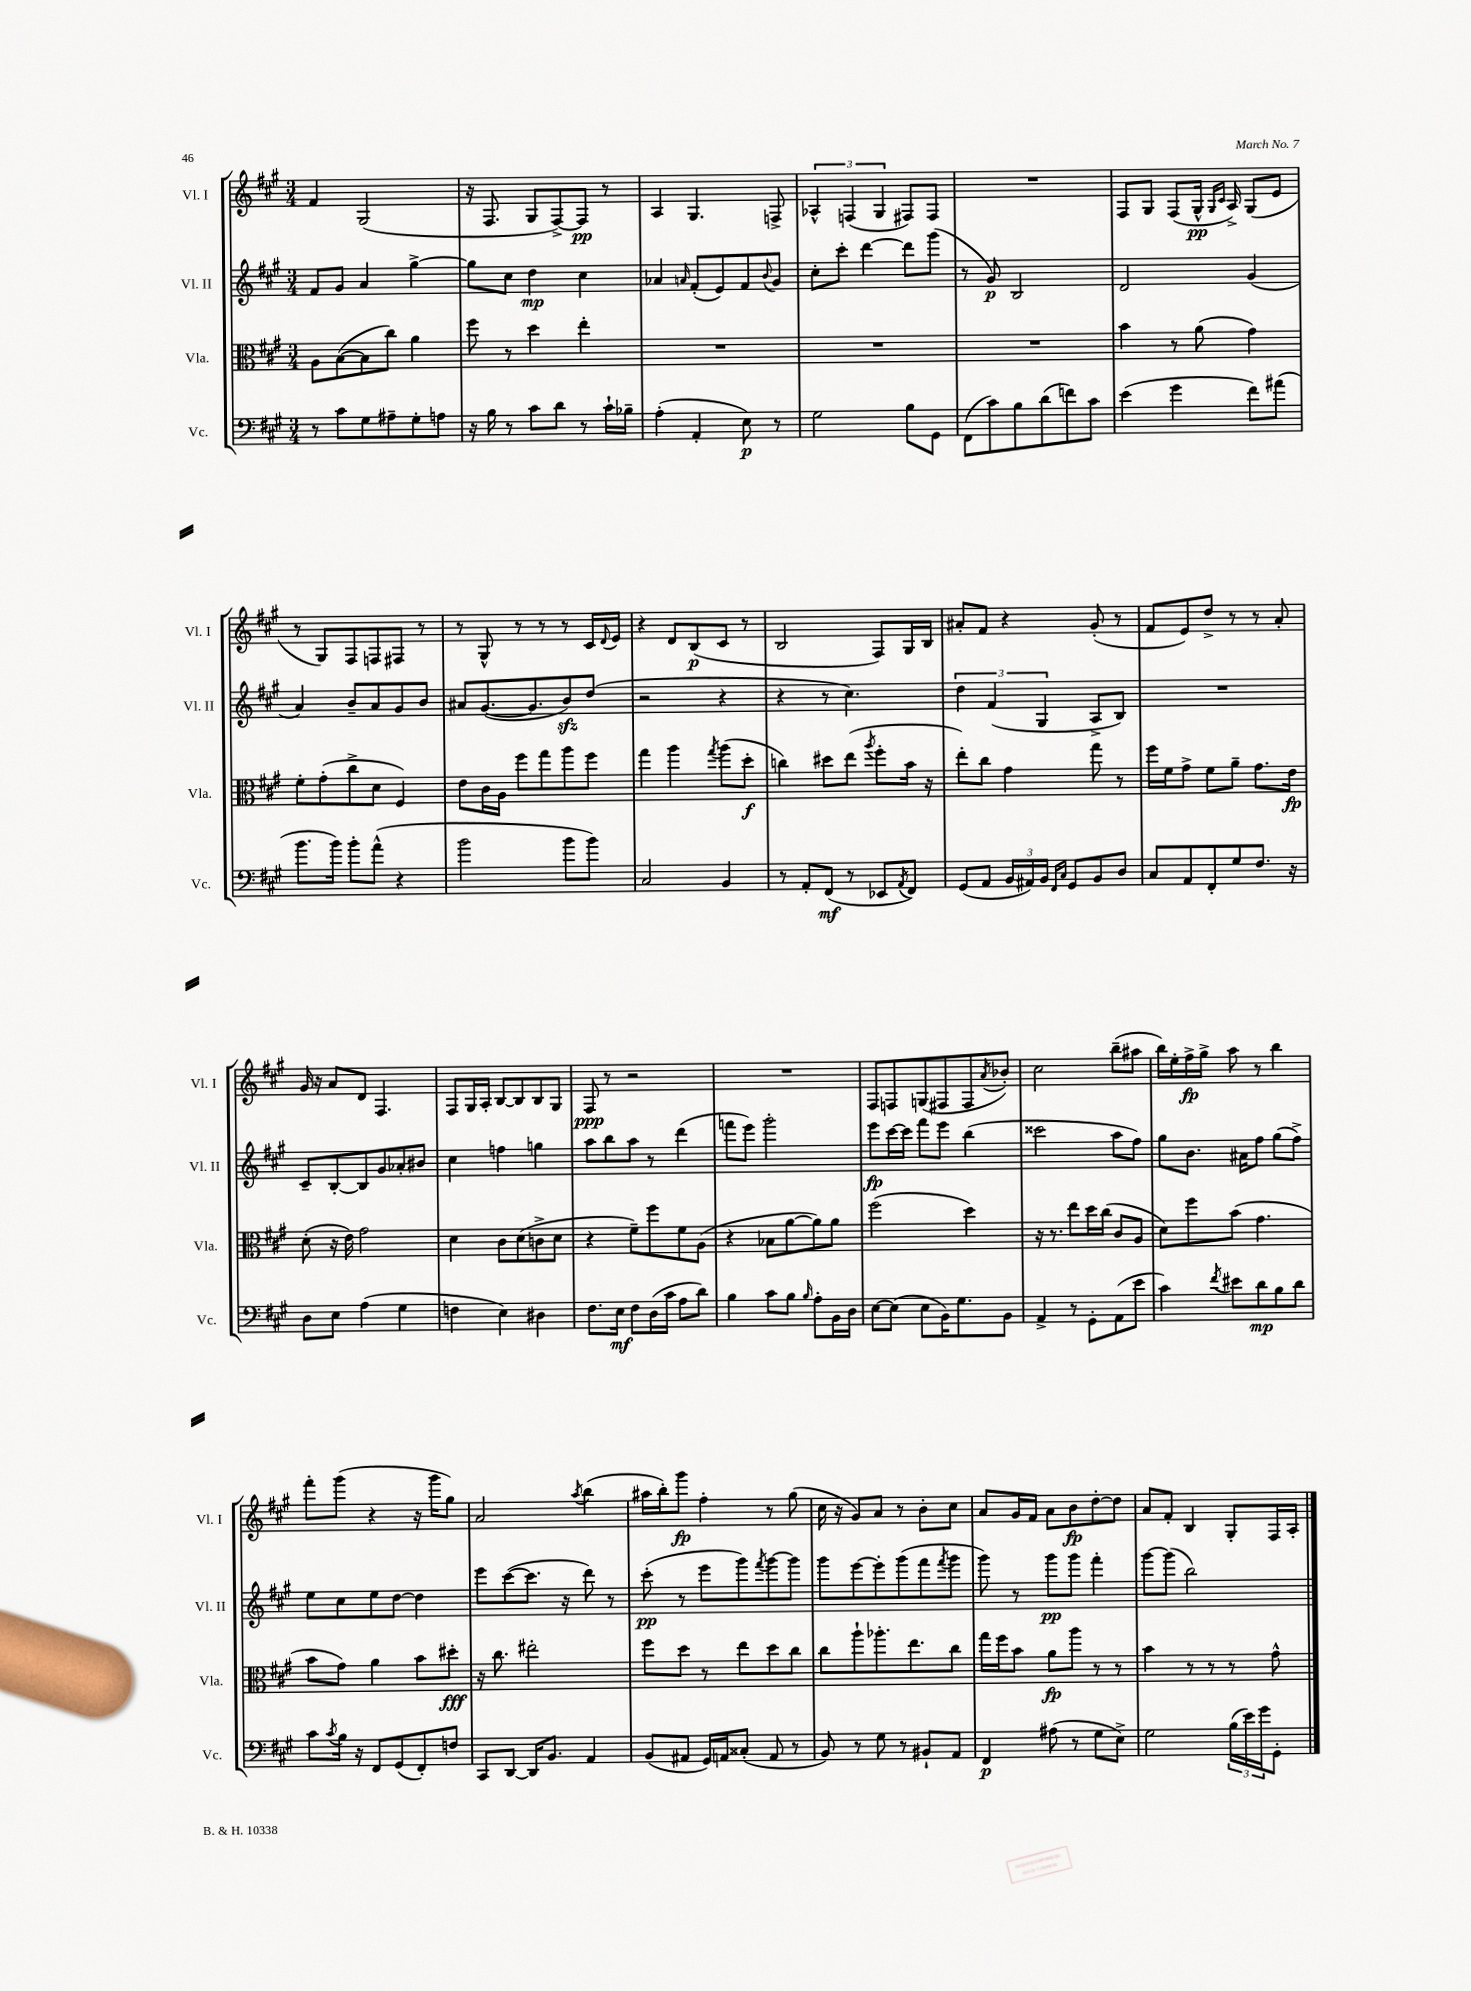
<<
\new StaffGroup <<
\new Staff = "s0" \with { instrumentName = "Vl. I" shortInstrumentName = "Vl. I" } {
    \clef treble \key a \major \numericTimeSignature \time 3/4
    fis'4 gis2( |
    r16 fis8. gis8 fis8~->) fis8\pp r8 |
    a4 gis4. f8-> |
    \tuplet 3/2 { aes4-^ f4( gis4 } fis8) fis8 |
    R2. |
    fis8 gis8 fis8( gis16-^\pp \grace { gis16 cis'16 } a16->) gis8( e'8 |
    r8 gis8) fis8 f8 fis8 r8 |
    r8 gis8-^ r8 r8 r8 cis'16 \appoggiatura { d'8 } e'16 |
    r4 d'8 b8\p( cis'8 r8 |
    b2 fis8) gis16 b16 |
    ais'8-. fis'8 r4 gis'8-.( r8 |
    fis'8 e'8) d''8-> r8 r8 a'8-. |
    gis'16 r16 a'8 d'8 fis4. |
    fis8 gis16 a16-. b8~ b8 b8 gis8 |
    fis8\ppp r8 r2 |
    R2. |
    fis8 f8 g8( fis8 fis8 \acciaccatura { a'8 } bes'8-.) |
    cis''2 b''8--( ais''8 |
    b''16) e''16-. fis''16->\fp gis''16-> a''8 r8 b''4 |
    fis'''8-. gis'''8( r4 r16 gis'''16 gis''8) |
    a'2 \acciaccatura { a''8 } b''4( |
    ais''16 b''16-.) gis'''8\fp fis''4-. r8 gis''8( |
    cis''16 r16 gis'8) a'8 r8 b'8-. cis''8 |
    a'8 gis'16 fis'16 a'8 b'8\fp d''8~-. d''8 |
    a'8 fis'8-. b4 gis8-. fis16 a16-. \bar "|." |
}
\new Staff = "s1" \with { instrumentName = "Vl. II" shortInstrumentName = "Vl. II" } {
    \clef treble \key a \major \numericTimeSignature \time 3/4
    fis'8 gis'8 a'4 gis''4~-> |
    gis''8 cis''8 d''4\mp cis''4 |
    aes'4 \grace { a'16 } fis'8-.( e'8) fis'8 \appoggiatura { b'8 } gis'8 |
    cis''8-. cis'''8-. d'''4~ d'''8 gis'''8( |
    r8 gis'8\p) b2 |
    d'2 gis'4( |
    a'4) b'8-- a'8 gis'8 b'8 |
    ais'8 gis'8.~( gis'8. b'8\sfz) d''8( |
    r2 r4 |
    r4 r8 cis''4.) |
    \tuplet 3/2 { d''4 fis'4( gis4 } a8-> b8) |
    R2. |
    cis'8-- b8~-. b8 gis'8 aes'8-. bis'8 |
    cis''4 f''4 g''4 |
    a''8 b''8 a''8 r8 d'''4( |
    f'''8 e'''8) gis'''2-. |
    e'''8\fp cis'''16~ cis'''16 fis'''8 e'''8 b''4( |
    cisis'''2 a''8 fis''8) |
    gis''8 b'8. ais'16 fis''8 gis''8( fis''8->) |
    e''8 cis''8 e''8 d''8~ d''4 |
    e'''8 cis'''8~( cis'''8. r16 d'''8) r8 |
    cis'''8-.\pp( r8 e'''8 gis'''8) \acciaccatura { fis'''8 } gis'''8~ gis'''8 |
    gis'''8 e'''8~ e'''8-. gis'''8( fis'''8 \acciaccatura { fis'''8 } gis'''8 |
    gis'''8) r8 gis'''8\pp gis'''8 fis'''4-. |
    gis'''8~ gis'''8( b''2) \bar "|." |
}
\new Staff = "s2" \with { instrumentName = "Vla." shortInstrumentName = "Vla." } {
    \clef alto \key a \major \numericTimeSignature \time 3/4
    a8 b8~( b8 cis''8) a'4 |
    fis''8 r8 d''4 e''4-. |
    R2. |
    R2. |
    R2. |
    b'4 r8 a'8( gis'4) |
    fis'8-. gis'8-.( cis''8-> d'8 fis4) |
    e'8 cis'16 a16 fis''8 gis''8 a''8 fis''8 |
    gis''4 a''4 \acciaccatura { gis''8 } a''8( d''8-.\f |
    c''4) dis''8 e''8( \acciaccatura { a''8 } fis''8-. b'16 r16 |
    e''8-.) cis''8 gis'4 gis''8 r8 |
    fis''16 fis'16 gis'8-> fis'8 a'8-- gis'8. e'16\fp |
    d'8-.( r16 e'16) gis'2 |
    d'4 cis'8 d'8( c'8-> d'8 |
    r4 fis'8--) fis''8 fis'8 a8( |
    r4 bes8 a'8~ a'8) a'8 |
    fis''2( d''4) |
    r16 r8. e''8 d''16 cis''16( cis'8 a8 |
    d'8) fis''8 b'8( gis'4. |
    b'8 gis'8) a'4 b'8 dis''8-.\fff |
    r16 cis''8. eis''2-. |
    fis''8 d''8 r8 e''8 d''8 cis''8 |
    cis''8 a''8-! aes''8.-. e''8. cis''8 |
    gis''16 fis''16 b'8 a'8\fp a''8 r8 r8 |
    b'4 r8 r8 r8 gis'8-^ \bar "|." |
}
\new Staff = "s3" \with { instrumentName = "Vc." shortInstrumentName = "Vc." } {
    \clef bass \key a \major \numericTimeSignature \time 3/4
    r8 cis'8 gis8 ais8-- gis8-. a8 |
    r16 b16 r8 cis'8 d'8 r8 cis'16-! bes16-- |
    a4-.( a,4-. e8\p) r8 |
    gis2 b8 gis,8 |
    fis,8( cis'8) b8 d'8( f'8) cis'8 |
    e'4( gis'4 fis'8) ais'8( |
    b'8. b'16) b'8-. a'8-^( r4 |
    b'2 b'8 b'8) |
    cis2 b,4 |
    r8 a,8-. fis,8\mf( r8 ees,8 \acciaccatura { a,8 } fis,8) |
    gis,8( a,8 \tuplet 3/2 { b,16 ais,16) b,16 } \grace { fis,16 cis16 } gis,8 b,8 d8 |
    cis8 a,8 fis,8-. gis8 fis8. r16 |
    d8 e8 a4( gis4 |
    f4 e4) dis4 |
    fis8. e16\mf fis8 d16( cis'16 a8 d'8) |
    b4 cis'8 b8 \grace { b16 } a8-. b,16 d16 |
    e8~ e8( e8 b,16) gis8. b,8 |
    a,4-> r8 gis,8-. a,8( e'8 |
    cis'4) \acciaccatura { fis'8 } eis'8 d'8\mp b8 d'8 |
    cis'8 \acciaccatura { cis'8 } b16 r16 fis,8 gis,8( fis,8-.) f8 |
    cis,8 d,8~ d,16 b,8. a,4 |
    b,8( ais,8 gis,16) a,16 cisis8-.( a,8 r8 |
    b,8) r8 gis8 r8 bis,8-! a,8 |
    fis,4\p ais8( r8 gis8 e8->) |
    gis2 \tuplet 3/2 { b16( e'16) gis'16 } gis,8-. \bar "|." |
}
>>
>>
\layout { \context { \Score \remove "Bar_number_engraver" } }
